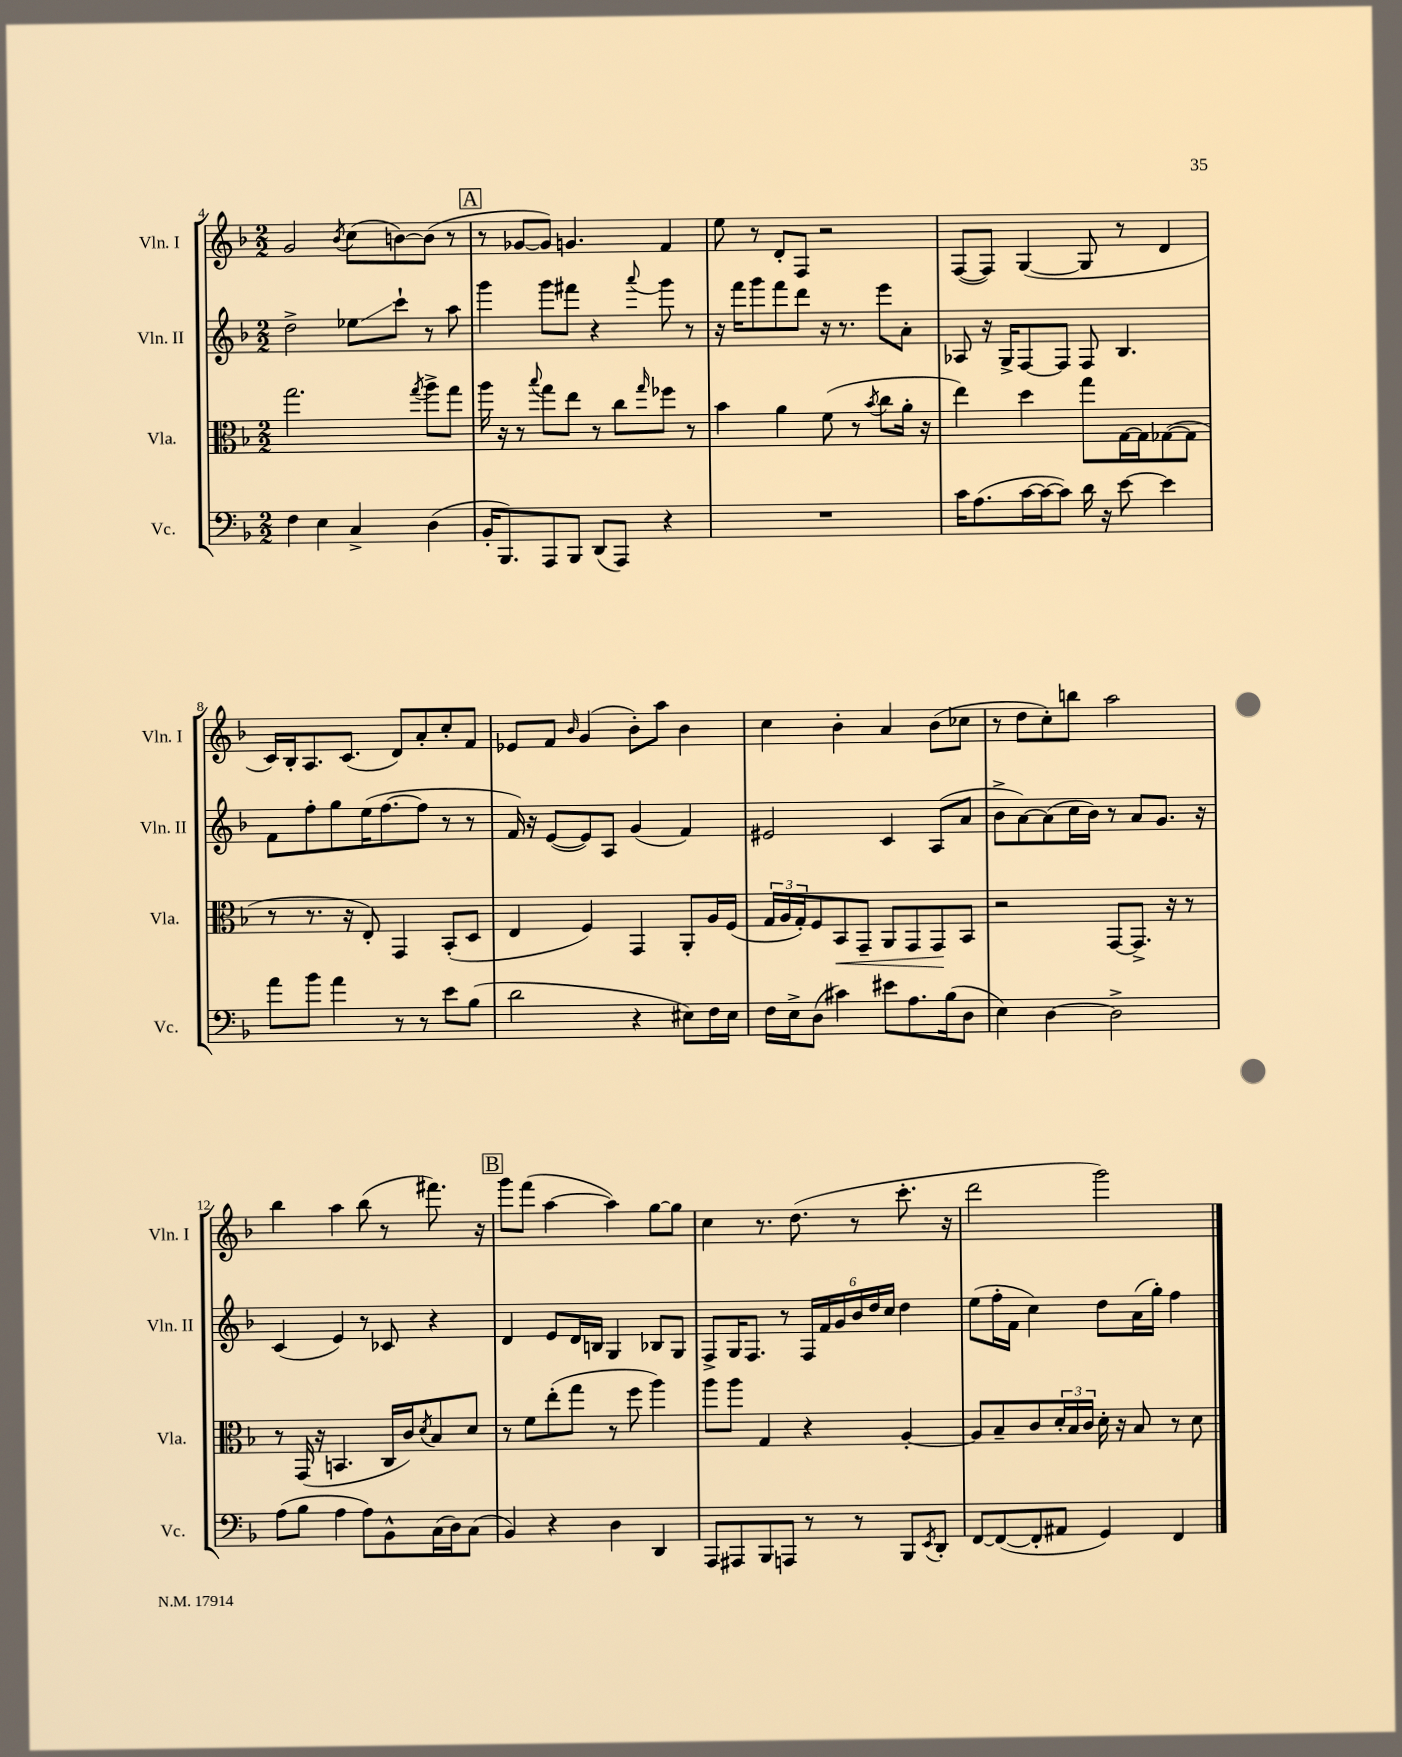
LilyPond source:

<<
\new StaffGroup <<
\new Staff = "s0" \with { instrumentName = "Vln. I" shortInstrumentName = "Vln. I" } {
    \clef treble \key f \major \numericTimeSignature \time 2/2
    g'2 \acciaccatura { bes'8 } c''8( b'8~) b'8( r8 |
    \mark \markup { \box "A" } r8 ges'8~ ges'8) g'4. f'4 |
    e''8 r8 d'8-. f8 r2 |
    f8~( f8) g4~( g8 r8 d'4 |
    c'16) bes16-. a8. c'8.( d'8) a'8-. c''8-. f'8 |
    ees'8 f'8 \grace { bes'16 } g'4( bes'8-.) a''8 bes'4 |
    c''4 bes'4-. a'4 bes'8( ces''8 |
    r8 d''8 c''8-.) b''8 a''2 |
    bes''4 a''4 bes''8( r8 fis'''8.) r16 |
    \mark \markup { \box "B" } g'''8 f'''8( a''4~ a''4) g''8~ g''8 |
    c''4 r8. d''8.( r8 c'''8.-. r16 |
    d'''2 g'''2) \bar "|." |
}
\new Staff = "s1" \with { instrumentName = "Vln. II" shortInstrumentName = "Vln. II" } {
    \clef treble \key f \major \numericTimeSignature \time 2/2
    d''2-> ees''8\glissando c'''8-! r8 a''8 |
    \mark \markup { \box "A" } g'''4 g'''8 fis'''8 r4 \appoggiatura { a'''8 } g'''8 r8 |
    r16 f'''16 g'''8 f'''8 d'''8 r16 r8. e'''8 a'8-. |
    aes8 r16 g16-> f8~ f8 f8 bes4. |
    f'8 f''8-. g''8 e''16( f''8.~ f''8 r8 r8 |
    f'16) r16 e'8~( e'8) a8 g'4( f'4) |
    eis'2 c'4 a8( a'8 |
    bes'8-> a'8~) a'8( c''16 bes'16) r8 a'8 g'8. r16 |
    c'4( e'4) r8 ces'8 r4 |
    \mark \markup { \box "B" } d'4 e'8 d'16 b16 g4 bes8 g8 |
    f8-> g16 f8. r8 \tuplet 6/4 { f16 f'16 g'16 bes'16 d''16 c''16 } d''4 |
    e''8( f''16-. f'16 c''4) d''8 a'16( g''16-.) f''4 \bar "|." |
}
\new Staff = "s2" \with { instrumentName = "Vla." shortInstrumentName = "Vla." } {
    \clef alto \key f \major \numericTimeSignature \time 2/2
    g''2. \acciaccatura { g''8 } a''8-> g''8 |
    \mark \markup { \box "A" } a''16 r16 r8 \appoggiatura { bes''8 } g''8 e''8 r8 c''8 \grace { g''16 } fes''8 r8 |
    bes'4 a'4 f'8( r8 \acciaccatura { bes'8 } c''8 a'16-. r16 |
    e''4) d''4 g''8 g16~ g16 ges8~( ges8 |
    r8 r8. r16 e8-.) g,4 bes,8-.( d8 |
    e4 f4) g,4 a,8-. a16 f16( |
    \tuplet 3/2 { g16 a16 g16-.) } f8 bes,8\< g,8-- a,8 g,8 g,8\! bes,8 |
    r2 g,8~ g,8.-> r16 r8 |
    r8 g,16( r16 b,4. c16 c'16) \acciaccatura { d'8 } bes8 d'8 |
    \mark \markup { \box "B" } r8 f'8 e''8-.( g''8 r8 f''8 a''4) |
    a''8 a''8 g4 r4 a4~-. |
    a8 bes8-- c'8 \tuplet 3/2 { d'16-. bes16 c'16 } d'16-. r16 bes8 r8 d'8 \bar "|." |
}
\new Staff = "s3" \with { instrumentName = "Vc." shortInstrumentName = "Vc." } {
    \clef bass \key f \major \numericTimeSignature \time 2/2
    f4 e4 c4-> d4( |
    \mark \markup { \box "A" } bes,16-. bes,,8.) a,,8 bes,,8 d,8( a,,8) r4 |
    R1 |
    c'16 a8.( c'16~ c'16~ c'8) d'16 r16 e'8~ e'4 |
    a'8 bes'8 a'4 r8 r8 e'8 bes8( |
    d'2 r4 eis8) f16 eis16 |
    f16 e16-> d8( cis'4) eis'8 a8. bes16( d8 |
    e4) d4~ d2-> |
    a8( bes8 a4 a8) bes,8-^ c16( d16) c8( |
    \mark \markup { \box "B" } bes,4) r4 d4 d,4 |
    a,,8 ais,,8 bes,,8 a,,8 r8 r8 bes,,8 \acciaccatura { e,8 } d,8-. |
    f,8~ f,8~( f,8-. ais,8 g,4) f,4 \bar "|." |
}
>>
>>
\layout { \context { \Score currentBarNumber = #4 } }
